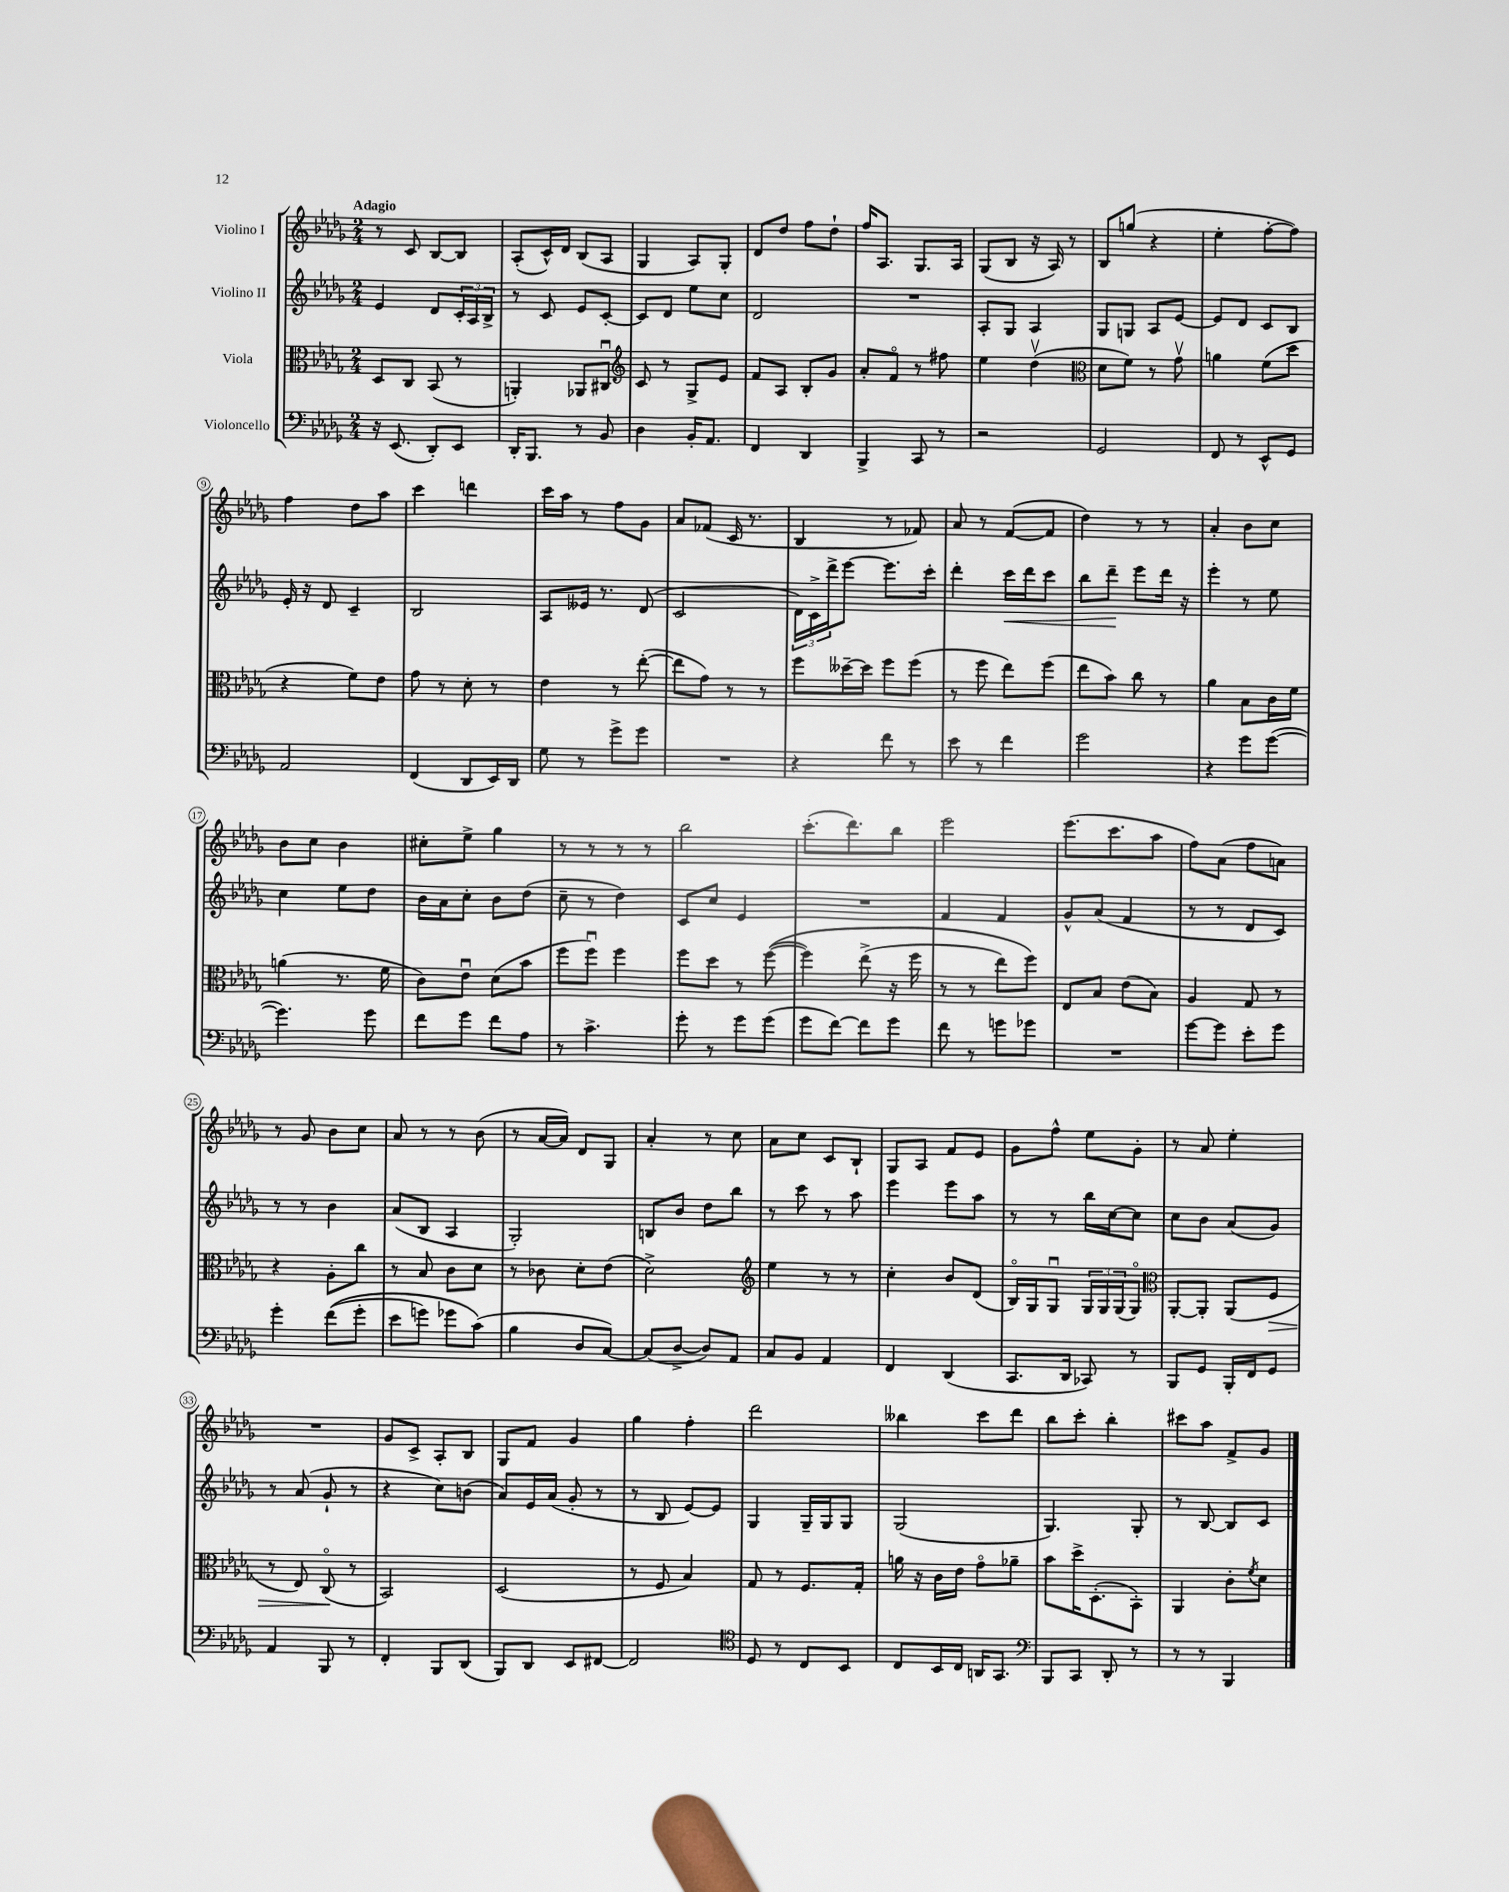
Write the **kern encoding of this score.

**kern	**kern	**kern	**kern
*staff4	*staff3	*staff2	*staff1
*clefF4	*clefC3	*clefG2	*clefG2
*k[b-e-a-d-g-]	*k[b-e-a-d-g-]	*k[b-e-a-d-g-]	*k[b-e-a-d-g-]
*M2/4	*M2/4	*M2/4	*M2/4
16r	8D-/L	4e-/	8r
(8.EE-/	.	.	.
.	8C/J	.	8c/
8DD-'/L)	(8BB-/	8d-/L	[8B-/L
8EE-/J	8r	24c'/L	8B-/]J
.	.	24A-/	.
.	.	24B-^/JJ	.
=	=	=	=
16DD-'/LK	4AA'/)	8r	(8A-'/L
8.BBB-/J	.	.	.
.	.	8c/	16c^^/L)
.	.	.	16d-/JJ
8r	8AA-/L	8e-/L	(8B-/L
8BB-/	8C#u/J	[8c'/J	8A-/J
=	=	=	=
*	*clefG2	*	*
4D-\	8c/	8c/]L	4G-/
.	8r	8d-/J	.
16BB-'/LK	8G-^/L	8ee-\L	8A-/L)
8.AA-/J	.	.	.
.	8e-/J	8cc\J	8G-'/J
=	=	=	=
4FF/	8f/L	2d-/	8d-/L
.	8A-/J	.	8dd-/J
4DD-/	8B-'/L	.	8ff\L
.	8g-/J	.	8dd-`\J
=	=	=	=
4BBB-^/	8a-'/L	2r	16ff/LK
.	.	.	8.A-/J
.	8fo/J	.	.
8CC/	8r	.	8.G-/L
8r	8ff#\	.	.
.	.	.	16A-/Jk
=	=	=	=
2r	4ee-\	8A-'/L	(8G-/L
.	.	8G-/J	8B-/J
.	(4dd-v\	4A-/	16r
.	.	.	16A-/)
.	.	.	8r
=	=	=	=
*	*clefC3	*	*
2GG-/	8d-\L	8G-/L	8B-/L
.	8f\J)	8G/J	(8gg/J
.	8r	8A-/L	4r
.	8g-v\	[8e-/J	.
=	=	=	=
8FF/	4a\	8e-/]L	4ee-'\
8r	.	8d-/J	.
8EE-^^/L	(8f\L	8c/L	[8ff'\L
8GG-/J	8dd-\J	8B-/J	8ff\]J)
=	=	=	=
2AA-/	4r	16e-'/	4ff\
.	.	16r	.
.	.	8d-/	.
.	8f\L)	4c~/	8dd-\L
.	8e-\J	.	8aa-\J
=	=	=	=
(4FF/	8g-\	2B-/	4ccc\
.	8r	.	.
8DD-/L	8d-'\	.	4ddd\
16EE-/L)	8r	.	.
16DD-/JJ	.	.	.
=	=	=	=
8G-\	4e-\	8A-/L	16ccc\LL
.	.	.	16aa-\JJ
8r	.	16e--/Jk	8r
.	.	8.r	.
8g-^\L	8r	.	8ff\L
8g-\J	([8ee-'\	(8d-/	8g-\J
=	=	=	=
2r	8ee-\]L	2c/	8a-/L
.	8g-\J)	.	(8f-/J
.	8r	.	16c/
.	.	.	8.r
.	8r	.	.
=	=	=	=
4r	8ff\L	24d-\LL)	4B-/
.	.	24c^\	.
.	.	24ddd-^\J	.
.	[16dd--~\L	[8eee-\J	.
.	16dd--\]JJ	.	.
8f\	8ff\L	8.eee-\]L	8r
8r	(8ff\J	.	8f-/)
.	.	16ccc'\Jk	.
=	=	=	=
8e-\	8r	4ddd-'\	8a-/
8r	8ff\	.	8r
4f\	8ee-\L)	16ccc\LL	([8f/L
.	.	16ddd-\J	.
.	(8ff\J	8ccc\J	8f/]J
=	=	=	=
2g-\	8ee-\L	8bb-\L	4dd-\)
.	8b-\J)	8ddd-~\J	.
.	8cc\	8eee-\L	8r
.	8r	16ddd-\Jk	8r
.	.	16r	.
=	=	=	=
4r	4a-\	4eee-'\	4a-'/
8g-\L	8B-\L	8r	8b-\L
([8g-\J	16c\L	8ee-\	8cc\J
.	16f\JJ	.	.
=	=	=	=
4.g-\])	(4a\	4cc\	8b-\L
.	.	.	8cc\J
.	8.r	8ee-\L	4b-\
8g-\	.	8dd-\J	.
.	16f\	.	.
=	=	=	=
8f\L	8c\L)	16b-\LL	8cc#'\L
.	.	16a-\J	.
8g-\J	8e-u\J	8cc'\J	8ee-^\J
8f\L	(8d-\L	8b-\L	4gg-\
8A-\J	8b-\J	(8dd-\J	.
=	=	=	=
8r	8ff\L	8cc~\	8r
4.c^\	8ffu\J)	8r	8r
.	4ff\	4dd-\)	8r
.	.	.	8r
=	=	=	=
8g-'\	8ff\L	8c/L	2bb-\
8r	8dd-\J	8cc/J	.
8g-\L	8r	4e-/	.
(8g-\J	&(([8ff\	.	.
=	=	=	=
8g-\L	4ff\])	2r	(8.ccc'\L
[8f\J)	.	.	.
.	.	.	8.ddd-\)
8f\]L	(8ee-^\	.	.
8g-\J	16r	.	8bb-\J
.	16ff\	.	.
=	=	=	=
8f\	8r	4f/	2eee-\
8r	8r	.	.
8g\L	8ee-\L)	4f/	.
8g-\J	8ff\J&)	.	.
=	=	=	=
2r	8E-/L	8g-^^/L	(8.eee-\L
.	8B-/J	(8a-/J	.
.	.	.	8.ccc\
.	(8e-\L	4f/	.
.	8B-\J)	.	8aa-\J
=	=	=	=
[8g-\L	4A-/	8r	8ff\L)
8g-\]J	.	8r	(8a-\J
8e-'\L	8G-/	8d-/L	8ff\L
8g-\J	8r	8c/J)	8a\J)
=	=	=	=
4g-'\	4r	8r	8r
.	.	8r	8g-/
&((8f\L	8A-'\L	4b-\	8b-\L
8g-'\J	8cc\J	.	8cc\J
=	=	=	=
8e-\L	8r	(8a-/L	8a-/
8g\J)	8B-/	8B-/J	8r
8g-\L	8c\L	4A-/	8r
(8c\J&)	8d-\J	.	(8b-\
=	=	=	=
4B-\	8r	2G-'/)	8r
.	8c-\	.	[16a-/LL
.	.	.	16a-/]JJ)
8D-/L	8d-'\L	.	8d-/L
[8C/J)	(8e-\J	.	8G-/J
=	=	=	=
(8C/]L	2d-^\)	8B/L	4a-'/
[8D-^/J	.	8b-/J	.
8D-/]L)	.	8dd-\L	8r
8AA-/J	.	8bb-\J	8cc\
=	=	=	=
*	*clefG2	*	*
8C/L	4ee-\	8r	8a-\L
8BB-/J	.	8ccc\	8cc\J
4AA-/	8r	8r	8c/L
.	8r	8aa-\	8B-`/J
=	=	=	=
4FF/	4cc'\	4eee-\	8G-/L
.	.	.	8A-/J
(4DD-/	8b-/L	8eee-\L	8f/L
.	(8d-/J	8aa-\J	8e-/J
=	=	=	=
8.CC/L	16B-o/LL)	8r	8g-\L
.	16G-/J	.	.
.	8G-u/J	8r	8ff^^\J
16DD-/Jk	.	.	.
8CC-/)	24G-/LL	16bb-\LL	8ee-\L
.	24G-/	.	.
.	.	[16cc\J	.
.	(24G-/J	.	.
8r	8G-o/J)	8cc\]J	8g-'\J
=	=	=	=
*	*clefC3	*	*
8BBB-/L	[8AA-'/L	8cc\L	8r
8GG-/J	8AA-'/]J	8b-\J	8a-/
16BBB-'/LL	(8AA-/L	(8a-/L	4ee-'\
16FF/J	.	.	.
8GG-/J	8F/J	8g-/J)	.
=	=	=	=
4AA-/	8r	8r	2r
.	8E-/)	(8a-/	.
8BBB-/	(8Co/	8g-`/	.
8r	8r	8r	.
=	=	=	=
4FF'/	2BB-/)	4r	8g-/L
.	.	.	8c^/J
8BBB-/L	.	8cc\L)	8A-'/L
(8DD-/J	.	(8b\J	8B-/J
=	=	=	=
8BBB-/L)	(2D-/	8a-/L)	8G-/L
8DD-/J	.	16e-/L	8f/J
.	.	(16a-/JJ	.
8EE-/L	.	8g-'/	4g-/
[8FF#/J	.	8r	.
=	=	=	=
2FF#/]	8r	8r	4gg-\
.	8F/	8B-/	.
.	4B-/)	[8e-/L)	4ff'\
.	.	8e-/]J	.
=	=	=	=
*clefC4	*	*	*
8D-/	8G-/	4G-/	2ddd-\
8r	8r	.	.
8C/L	8.F/L	16G-~/LL	.
.	.	16G-/J	.
8BB-/J	.	8G-/J	.
.	16G-'/Jk	.	.
=	=	=	=
8C/L	16a\	(2G-/	4bb--\
.	16r	.	.
16BB-/L	16c\LL	.	.
16C/JJ	16e-\JJ	.	.
16AA/LK	8g-o\L	.	8ccc\L
8.GG-/J	.	.	.
.	8a-~\J	.	8ddd-\J
=	=	=	=
*clefF4	*	*	*
8BBB-/L	8b-\L	4.G-/)	8bb-\L
8CC/J	16dd-^\K	.	8ccc'\J
.	(8.D-'\	.	.
8DD-'/	.	.	4bb-'\
8r	8BB-'\J)	8G-'/	.
=	=	=	=
8r	4AA-/	8r	8ccc#\L
8r	.	[8B-/	8aa-\J
4BBB-/	8c'\L	8B-/]L	8f^/L
.	8qf/	.	.
.	8d-\J	8c/J	8g-/J
==	==	==	==
*-	*-	*-	*-
